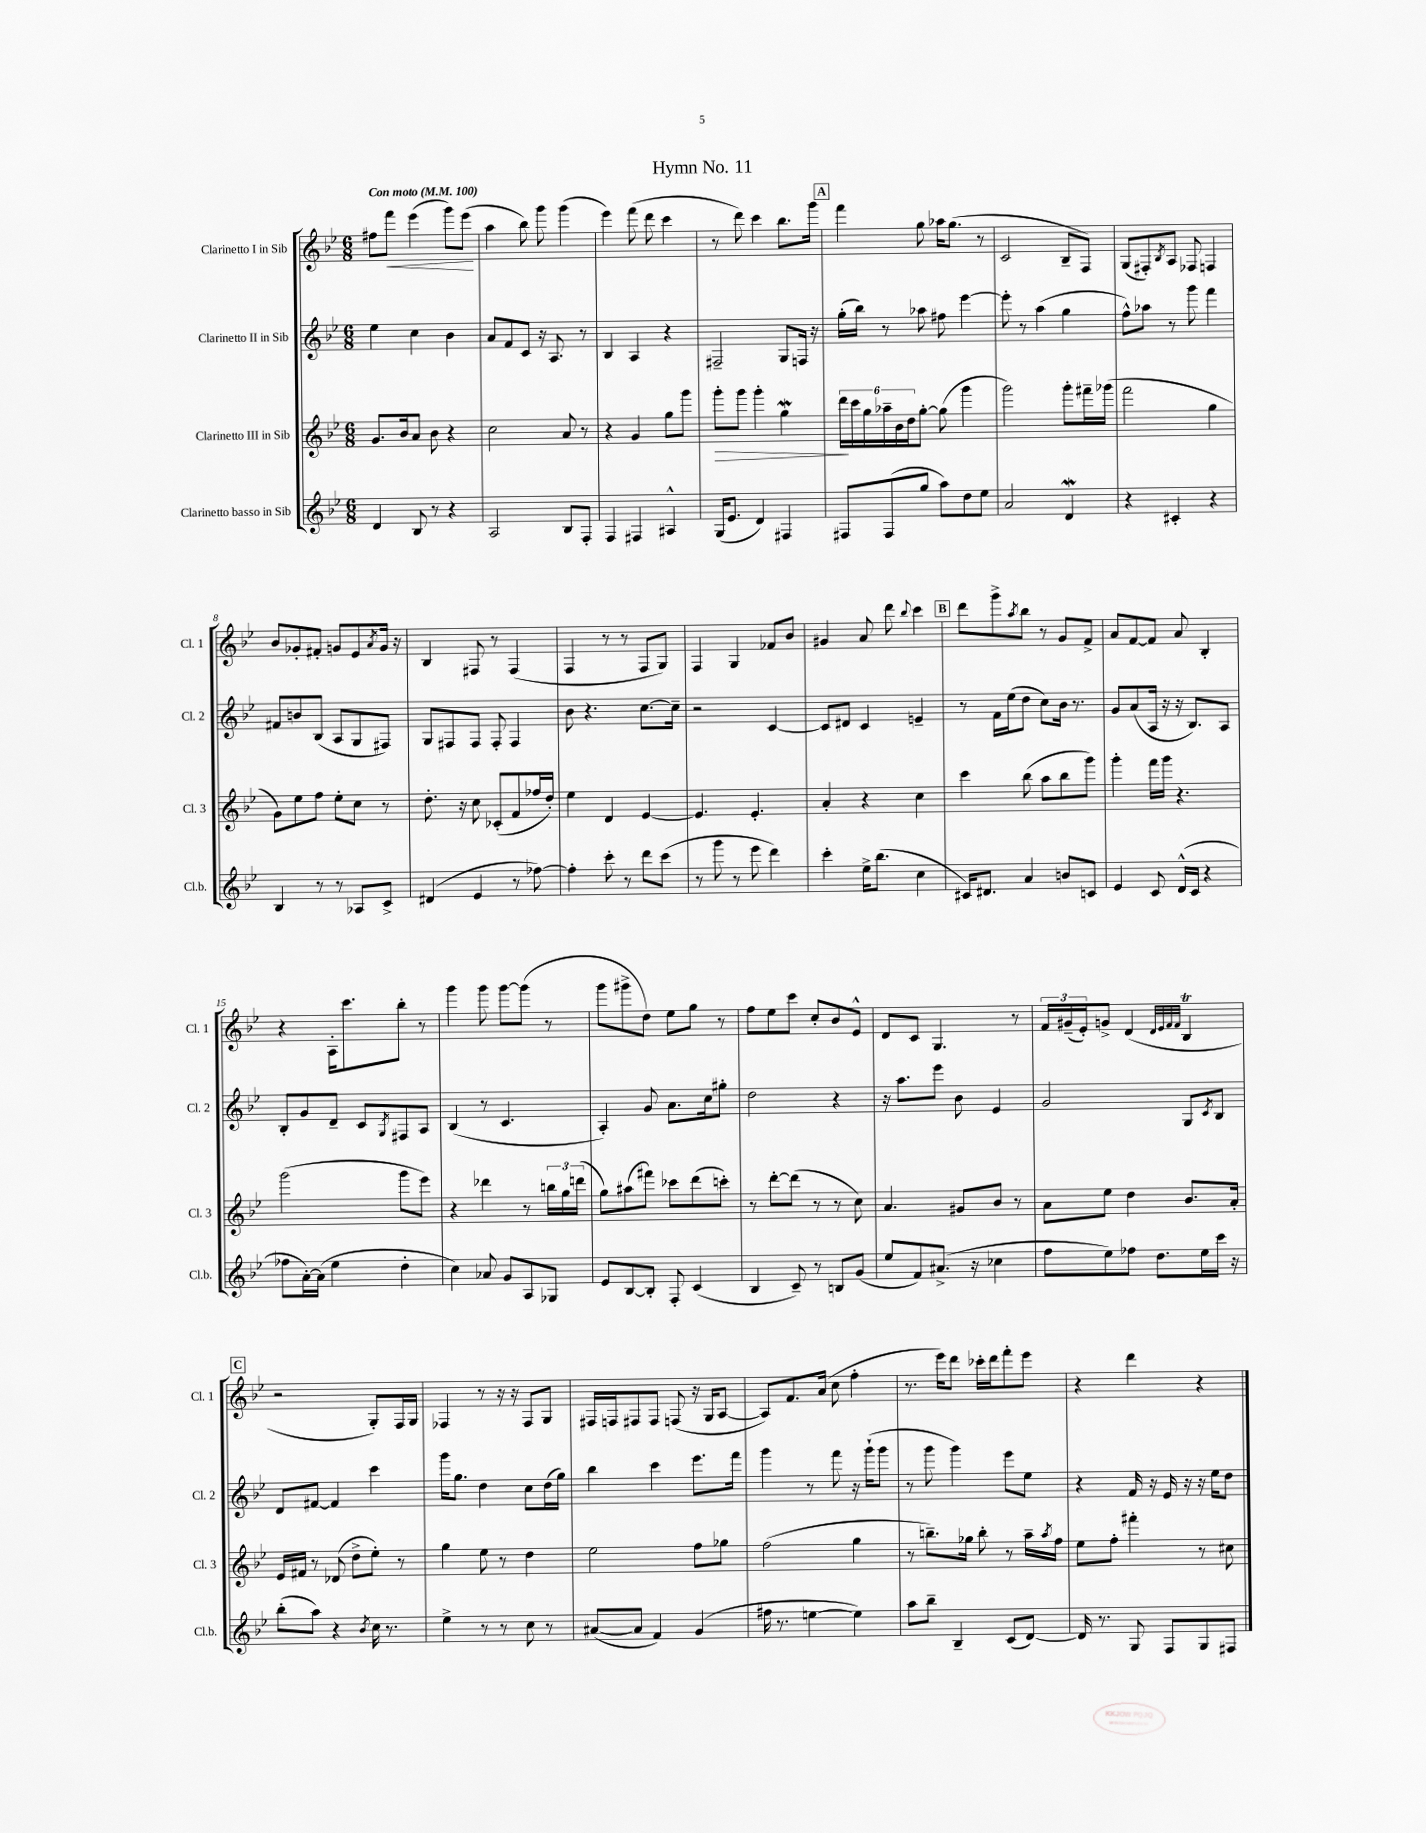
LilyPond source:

\header { title = "Hymn No. 11" }
<<
\new StaffGroup <<
\new Staff = "s0" \with { instrumentName = "Clarinetto I in Sib" shortInstrumentName = "Cl. 1" } {
    \clef treble \key bes \major \numericTimeSignature \time 6/8 \tempo "Con moto" 4 = 100
    fis''8 f'''8\< ees'''4( g'''8) ees'''8\!( |
    a''4 bes''8) g'''8 g'''4( |
    ees'''4) f'''8( d'''8 c'''4 |
    r8 d'''8) c'''4 bes''8. g'''16 |
    \mark \markup { \box "A" } f'''4 g''8 aes''16 g''8.( r8 |
    c'2 bes8-- f8) |
    g8( fis8-.) \acciaccatura { bes8 } a8 fes8 f4 |
    bes'8 ges'8-. fis'8-. g'8 ees'8 \acciaccatura { a'8 } g'16 r16 |
    bes4 fis8 r8 fis4( |
    f4 r8 r8 f8 g8) |
    f4 g4 fes'8 bes'8 |
    gis'4 a'8 d'''8 \appoggiatura { bes''8 } c'''4 |
    \mark \markup { \box "B" } d'''8 g'''8-> \acciaccatura { a''8 } bes''8 r8 g'8 f'8-> |
    a'8 f'8~ f'8 a'8 bes4-. |
    r4 a16-. c'''8. bes''8-. r8 |
    g'''4 g'''8 g'''8~ g'''8( r8 |
    g'''8 gis'''8-> d''8) ees''8 g''8 r8 |
    f''8 ees''8 c'''8 c''8-. bes'8 ees'8-^ |
    d'8 c'8 g4. r8 |
    \tuplet 3/2 { f'16 gis'16--( ees'16-.) } g'8-> d'4( \grace { d'32 ees'32 f'32 f'32 } bes4\trill |
    \mark \markup { \box "C" } r2 g8-.) f16 g16 |
    fes4 r8 r16 r16 fes8 g8 |
    fis16 f16 fis8 fis8 f8( r16 g16 a8~ |
    a8) f'8. a'16( c''8 f''4-. |
    r8. ees'''16) d'''8 ces'''16-. d'''16 f'''8-. ees'''8 |
    r4 d'''4 r4 \bar "|." |
}
\new Staff = "s1" \with { instrumentName = "Clarinetto II in Sib" shortInstrumentName = "Cl. 2" } {
    \clef treble \key bes \major \numericTimeSignature \time 6/8
    ees''4 c''4 bes'4 |
    a'8 f'8 c'8 r16 a8. r8 |
    bes4 a4 r4 |
    fis2-- g8 f16 r16 |
    \mark \markup { \box "A" } g''16-.( bes''16) r8 aes''8 fis''8 ees'''4~ |
    ees'''8-. r8 a''4( g''4 |
    f''8-^) aes''8 r8 g'''8 f'''4 |
    fis'8 b'8 bes8( a8 g8 fis8) |
    g8 fis8 fis8 fis8-. fis4 |
    bes'8 r4. c''8.~ c''16-- |
    r2 c'4~ |
    c'8 dis'8 c'4 e'4-- |
    \mark \markup { \box "B" } r8 f'16 ees''16( d''8 c''8) bes'16 r8. |
    g'8 a'8( a16 r16 r16 bes8.) a8 |
    bes8-. g'8 d'8-- c'8 \acciaccatura { g8 } fis8 a8 |
    bes4( r8 c'4. |
    a4-.) g'8 a'8. c''16 gis''8-. |
    d''2 r4 |
    r16 a''8. ees'''8 bes'8 ees'4 |
    g'2 g8 \acciaccatura { c'8 } bes8 |
    \mark \markup { \box "C" } d'8 fis'8~ fis'4 c'''4 |
    g'''16 g''8. d''4 c''8 d''16( g''16) |
    bes''4 c'''4 ees'''8. f'''16 |
    g'''4 r8 f'''8 r16 g'''16-!( g'''8 |
    r8 g'''8 g'''4) ees'''8 ees''8 |
    r4 f'16 r16 ees'16 r16 r16 ees''16 d''8 \bar "|." |
}
\new Staff = "s2" \with { instrumentName = "Clarinetto III in Sib" shortInstrumentName = "Cl. 3" } {
    \clef treble \key bes \major \numericTimeSignature \time 6/8
    g'8. bes'16 a'8 bes'8 r4 |
    c''2 a'8 r8 |
    r4 g'4 g''8 g'''8 |
    g'''8-.\> g'''8 g'''4-. g''4\mordent |
    \mark \markup { \box "A" } \tuplet 6/4 { d'''16\! c'''16 g''16 aes''16-- bes'16 d''16 } g''8~-. g''8( g'''4 |
    g'''2) g'''8-. fis'''16-- ges'''16( |
    f'''2 g''4 |
    g'8) ees''8 f''8 ees''8-. c''8 r8 |
    d''8.-. r16 c''8 ces'8-.( f'8 fes''16 d''16-.) |
    ees''4 d'4 ees'4~ |
    ees'4. ees'4.-. |
    a'4-. r4 c''4 |
    \mark \markup { \box "B" } c'''4 bes''8( a''8 bes''8 g'''8) |
    g'''4-. f'''16 g'''16 r4. |
    g'''2( g'''8 ees'''8) |
    r4 des'''4 r8 \tuplet 3/2 { b''16 g''16 d'''16( } |
    g''8) ais''8( fis'''8) ces'''8 d'''8( c'''8-.) |
    r8 d'''8~-. d'''8( r8 r8 c''8) |
    a'4. gis'8 bes'8 r8 |
    a'8 ees''8 d''4 bes'8. a'16-. |
    \mark \markup { \box "C" } ees'16 fis'16 r8 des'8( d''8-> ees''8-.) r8 |
    g''4 ees''8 r8 d''4 |
    ees''2 f''8 ges''8 |
    f''2( g''4 |
    r8 b''8.--) ges''16 b''8-. r8 a''16-- \acciaccatura { a''8 } f''16 |
    ees''8 f''8-. fis'''4-. r8 cis''8 \bar "|." |
}
\new Staff = "s3" \with { instrumentName = "Clarinetto basso in Sib" shortInstrumentName = "Cl.b." } {
    \clef treble \key bes \major \numericTimeSignature \time 6/8
    d'4 bes8 r8 r4 |
    a2 bes8 f8-. |
    f4 fis4 ais4-^ |
    g16( ees'8. d'4) fis4 |
    \mark \markup { \box "A" } fis8 fis8( g''8 a''8) d''8 ees''8 |
    a'2 d'4\mordent |
    r4 cis'4-. r4 |
    bes4 r8 r8 aes8 c'8-> |
    dis'4( ees'4 r8 fes''8~) |
    fes''4-. c'''8-. r8 d'''8 c'''8( |
    r8 g'''8 r8 ees'''8 d'''4) |
    c'''4-. ees''16-> bes''8.( c''4 |
    \mark \markup { \box "B" } cis'16) dis'8. a'4 b'8 c'8 |
    ees'4 c'8 d'16-^( c'16 r4 |
    fes''8 a'16~-.) a'16( ees''4 d''4-. |
    c''4) aes'8 g'8 a8 ges8 |
    ees'8 bes8~ bes8-. f8-. c'4( |
    bes4 c'8--) r8 b8 g'8( |
    ees''8 f'8) ais'8.->( r16 ces''4 |
    f''8 ees''8) fes''8 d''8. ees''16 c'''16 r16 |
    \mark \markup { \box "C" } bes''8-.( a''8) r4 \acciaccatura { bes'8 } c''16 r8. |
    ees''4-> r8 r8 c''8 r8 |
    ais'8~( ais'8 f'4) g'4( |
    fis''16 r8. e''4~ e''4) |
    a''8 bes''8-- bes4-- c'8( d'8~) |
    d'16 r8. g8 f8 g8 fis8 \bar "|." |
}
>>
>>
